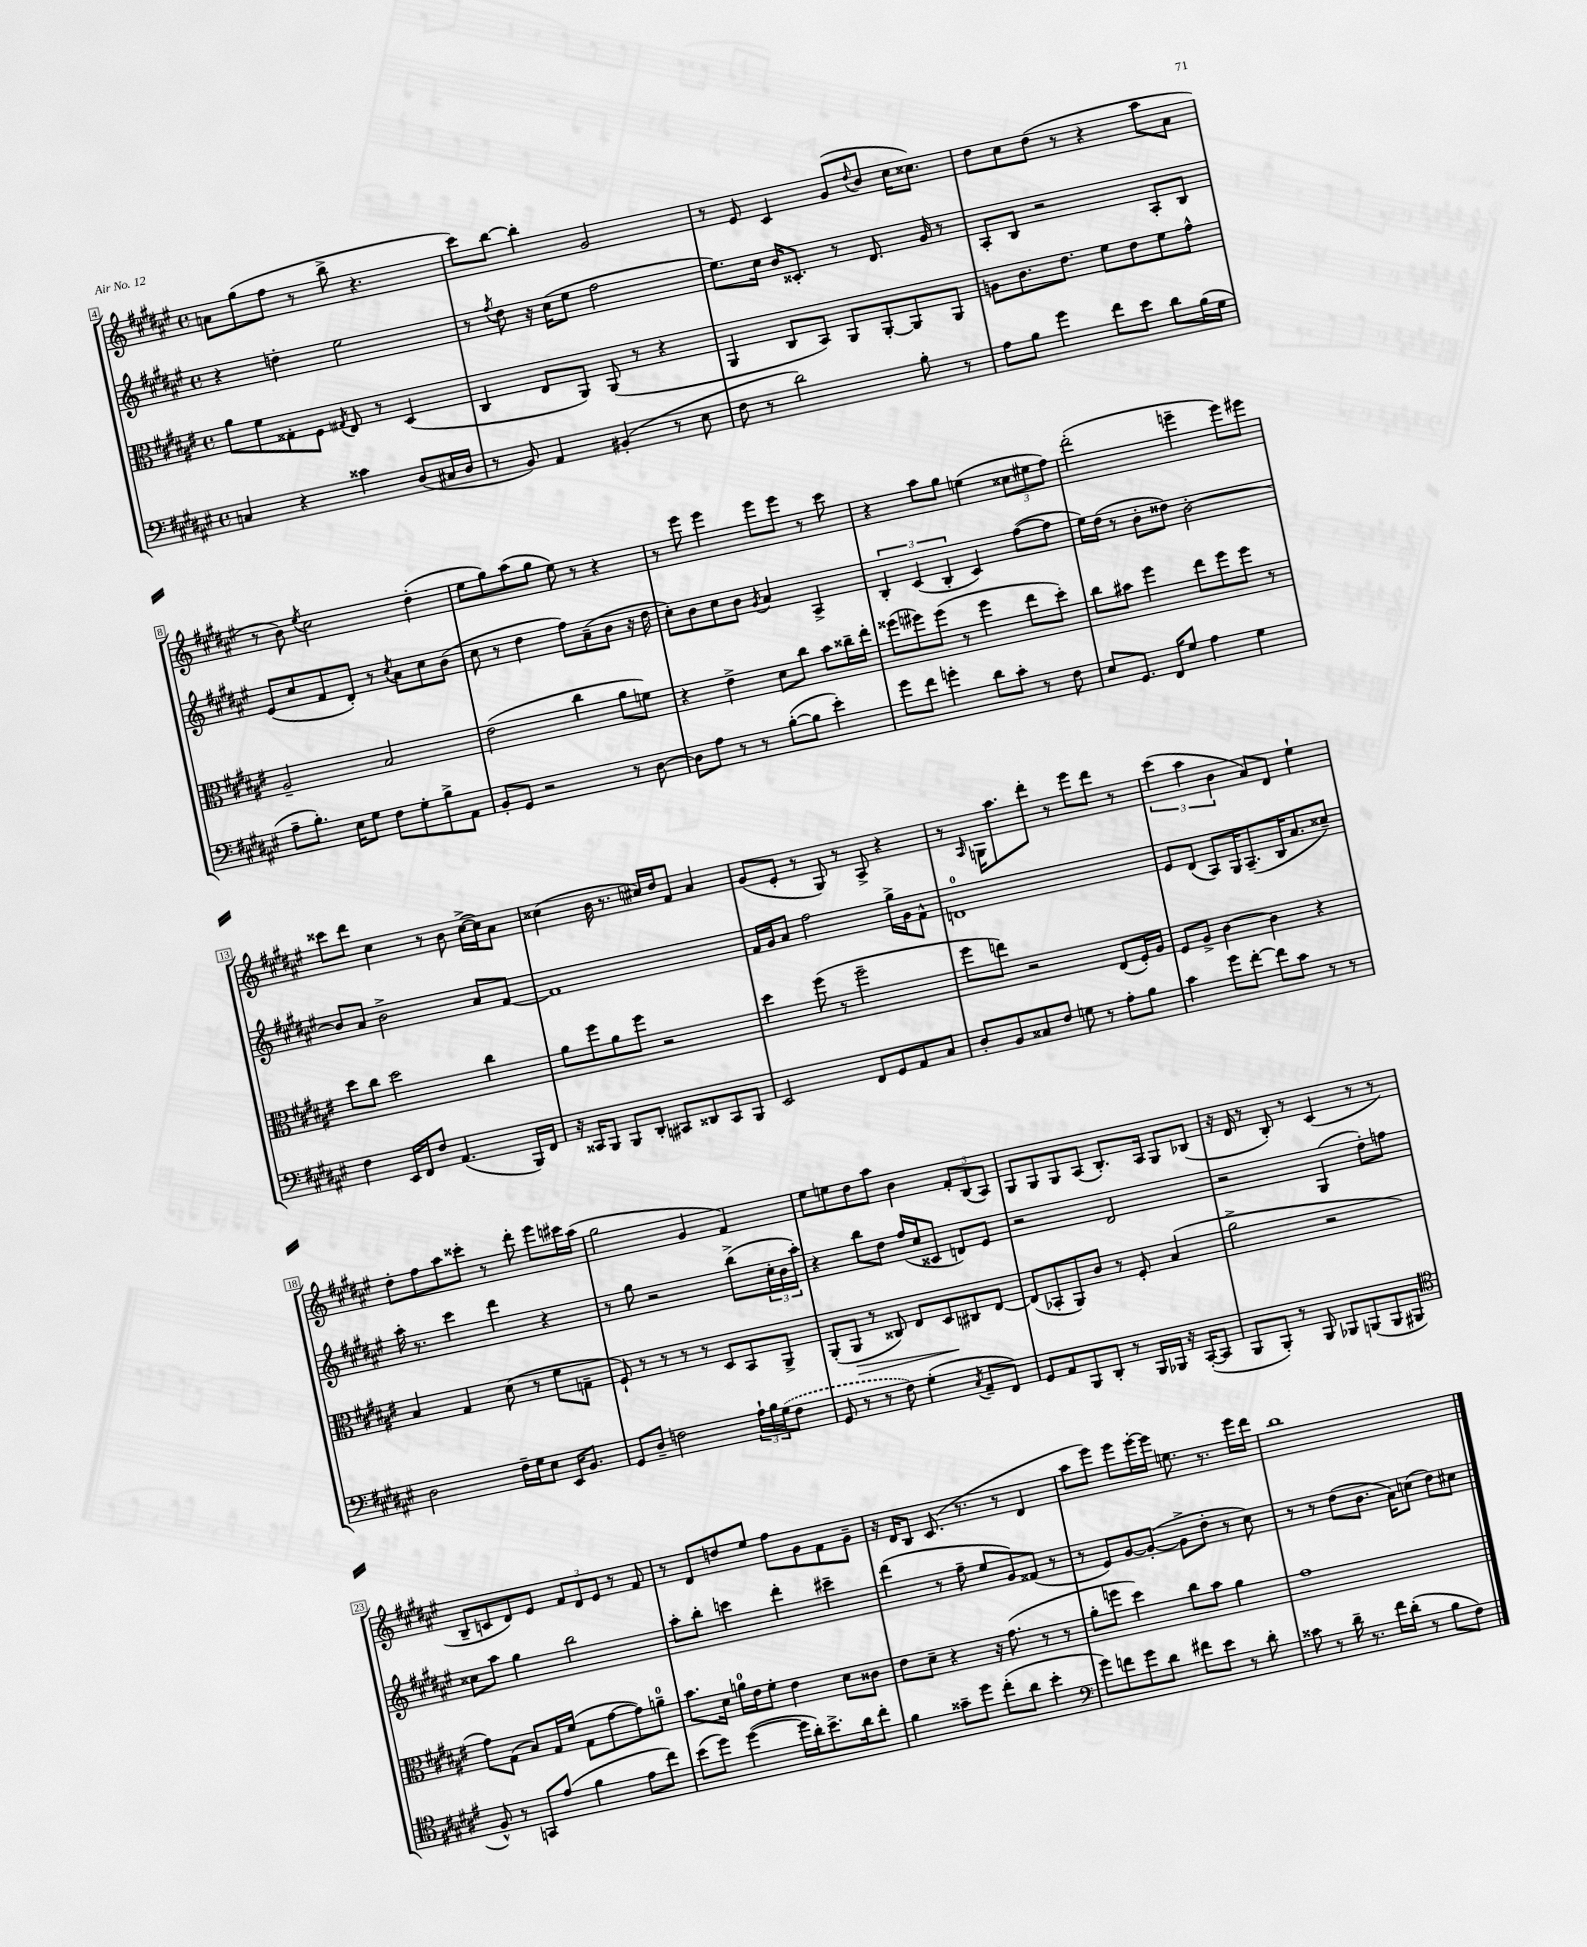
<<
\new StaffGroup <<
\new Staff = "s0" {
    \clef treble \key fis \major \defaultTimeSignature \time 4/4
    a'8 gis''8( fis''8 r8 b''8-> r4. |
    cis'''8) b''8~ b''4-. gis'2 |
    r8 eis'8 cis'4 gis'8( \appoggiatura { dis''8 } b'8 cis''16 cisis''8.) |
    dis''8 cis''8 dis''8( r8 r4 ais''8 ais'8 |
    r8 b'8) \acciaccatura { eis''8 } cis''2 dis''4-.( |
    eis''8 gis''8) ais''8( gis''8 eis''8) r8 r4 |
    r8 eis'''8 eis'''4 eis'''8 eis'''8 r8 cis'''8 |
    r4 ais''8 gis''8 e''4( \tuplet 3/2 { cisis''8 eis''8 fis''8) } |
    dis'''2-.( e'''4-- e'''8) eis'''8 |
    cisis'''8 dis'''8 cis''4 r8 b'8 cis''16~->( cis''16) ais'8 |
    cisis''4( b'16 r8. cis''16) dis''16 fis'8 ais'4 |
    gis'8( eis'8-. r8 gis8) r8 ais8-> r4 |
    r8 \grace { ais16 } g16 ais''8. dis'''8-. r8 eis'''8 dis'''8 r8 |
    \tuplet 3/2 { cis'''4( ais''4 b'4 } ais'8) dis'8 eis''4-! |
    dis''8-. fis''8 ais''8 cisis'''8-. r8 dis'''8-. eis'''8 cis'''16 ais''16( |
    gis''2 gis'4 fis'4) |
    eis''8 e''8 dis''8 ais''8 b'4 \tuplet 3/2 { fis'8-. b8( ais8) } |
    gis8 gis8 gis8 ais8( b8.-.) ais16 gis8 bes8( |
    r16 dis'16 r8 b8-.) r8 cis'4( r8 r8 |
    b8-- c'8 dis'8) eis'8 \tuplet 3/2 { fis'8 dis'8 eis'8 } r8 fis'8 |
    r8 dis'8 d''8 eis''8 fis''8 gis'8 fis'8 gis'8-- |
    r16 dis'16 b8 cis'8.( r8. r8 dis'4 |
    ais''8 eis'''8) eis'''8 eis'''16~-. eis'''16 e''8. r8. eis'''16 dis'''16 |
    b''1 \bar "|." |
}
\new Staff = "s1" {
    \clef treble \key fis \major \defaultTimeSignature \time 4/4
    r4 d''4-. eis''2 |
    r8 \acciaccatura { fis''8 } dis''8 r16 cis''16( eis''8 fis''2 |
    eis''8.) cis''16 b'16 cisis'8.-. r8 dis'8. gis'16 r8 |
    ais8-. b8 r2 ais8-. b8 |
    eis'8( cis''8 fis'8 dis'8-.) r8 \acciaccatura { cis''8 } ais'8 cis''8 b'8( |
    cis''8 r8 dis''4 fis''8) ais'8--( b'8 r16 dis''16 |
    cis''8-.) b'8 cis''8 b'8 \acciaccatura { gis'8 } ais'4 ais4-> |
    \tuplet 3/2 { b4-. cis'4( b4-. } cis'4) fis''8~( fis''8 |
    eis''16) dis''16( r8 b'8-. disis''8) b'2~-. |
    b'8 ais'8 b'2-> ais'8 fis'8~ |
    fis'1 |
    fis'16 gis'16 ais'8 fis''2 gis''16-> gis'16 fis'8-^ |
    d'1-0 |
    eis'8 dis'8( ais8) gis16 ais8.--( b16 ais'8. cisis''8--) |
    ais''16-. r8. cis'''4 dis'''4 r4 |
    r8 gis''8 r2 b''8->( \tuplet 3/2 { cis''16-. b'16 ais''16-.) } |
    r4 b''8 dis''8 fis''16( cis''16 cisis'8 d'8) eis'8 |
    r2 dis'2 |
    r2 gis4( dis''8-.) f''8 |
    cisis''8 ais''8 gis''4 b''2 |
    ais''8-. b''8-. c'''4 dis'''4-. cis'''4-- |
    dis'''4( r8 fis''8-- eis''8 gis'8) fisis'8( r8 |
    r8 eis'8) gis'8~ gis'8~-.( gis'8-> dis''8-. r8 cis''8) |
    r8 r8 dis''8( b'8. ais'16) c''8( dis''8) cis''8 \bar "|." |
}
\new Staff = "s2" {
    \clef alto \key fis \major \defaultTimeSignature \time 4/4
    ais'8 fis'8 gisis8-. fis8 \acciaccatura { gis8 } eis8 r8 dis4( |
    cis4 eis8 ais,8) ais,8( r8 r4 |
    ais,4 cis8 b,8) ais,8 ais,8~-. ais,8 ais,8 |
    a8 cis'8. eis'8. fis'8 eis'8 fis'8 gis'8-^ |
    ais2-- b2 |
    eis'2( cis''4 ais'8 f'8) |
    r4 eis'4-> dis'8 cis''8 b'8 cisis''16-- eis''16-. |
    fisis''8( fis''8) fis''8( r8 fis''4 eis''8 dis''8-.) |
    cis''8 bis'8 fis''4 eis''8 fis''8 fis''8 r8 |
    dis''8 cis''8 dis''2 cis''4 |
    ais'8 fis''8 ais'8 fis''8 r2 |
    dis''4 fis''8( r8 fis''2-- |
    fis''8 e''8) r2 eis8( fis16-.) ais16 |
    fis8 ais8-> cis'4~ cis'4 r4 |
    b4 gis4 dis'8( r8 fis'8 g8-- |
    fis8-!) r8 r8 r8 r8 dis8 b,8 ais,8-> |
    ais,8-.( ais,8\> r8 cisis8) eis8 dis8\! cis8 eis8~ |
    eis8( bes,8-. ais,8) cis'8 r8 fis8-. b4( |
    ais'2-> r2 |
    gis'8) gis8( b8) gis16 fis'16( gis8 gis'8~ gis'8) a'8-0-- |
    b'8. dis'16 a'16-0 eis'16 fis'8-. eis'4 dis'8 cisis'8 |
    eis'8 dis'8-- r4 r16 gis'8.( r8 r8 |
    ais'8-. f''8 dis''4) cis''8 b'8 ais'4 |
    gis'1 \bar "|." |
}
\new Staff = "s3" {
    \clef bass \key fis \major \defaultTimeSignature \time 4/4
    c4 r4 cisis'4 dis8( cis16 dis16 |
    r8 b,8) ais,4 bis,4-.( r8 eis8 |
    fis8 r8 dis'2) b8-. r8 |
    ais8 b8 gis'4 fis'8 eis'8 dis'8 b16( gis16 |
    ais8-- b8.-.) eis16 gis8 fis8 gis8-. b8-> ais,8 |
    b,8-. gis,8 r2 r8 dis8~ |
    dis8 ais8 r8 r8 b8~-.( b8 eis'4-.) |
    gis'8 fis'8 g'4-. dis'8 cis'8-. r8 fis8 |
    eis8 gis,8. fis,16 gis8 ais4 gis4 |
    fis4 eis,16 fis,16 fis8 ais,4.( b,,16) fis,16 |
    r16 cisis,16 b,,8 b,,8 dis,8-. cis,8 disis,8 cis,8 b,,8 |
    eis,2 fis,8 gis,8 ais,8 cis8 |
    dis8-. b,8 cisis8 fis8 g8 r8 ais8-. b8 |
    cis'4 gis'8 fis'8~-. fis'8 cis'8 r8 r8 |
    dis2 fis16-- gis16 eis8 eis,16 b,8. |
    gis,8 dis8-- f2 \tuplet 3/2 { ais16-! b16 \once \slurDashed gis16( } f8 |
    gis,8 r8 r8 fis8) gis4-.( \acciaccatura { cis8 } ais,8-- fis,8) |
    gis,8 ais,8 b,,8 dis,8-. r8 b,,16 bes,,16 r16 cis,16~-.( cis,8 |
    b,,8 b,,8-.) r8 b,,8 bes,,8 b,,8( b,,8 bis,,8 |
    \clef tenor fis8-^) r8 g,8 eis'8( fis'4 eis'8 cis''8) |
    b'8( dis''8) dis''4~( dis''16 ais'16-.) b'8.-> ais'16 cis''8-. |
    fis'4 gisis'8-- dis''8 cis''8-.( ais'8 b'4-. |
    \clef bass gis'8) f'8 gis'8 dis'8 fis'8 eis'8 r8 dis'8-. |
    cisis'8 r8 dis'16-- r8. fis'16 dis'16-.( r8 b8 fis8) \bar "|." |
}
>>
>>
\layout { \context { \Score currentBarNumber = #4 \override BarNumber.stencil = #(make-stencil-boxer 0.1 0.3 ly:text-interface::print) } }
